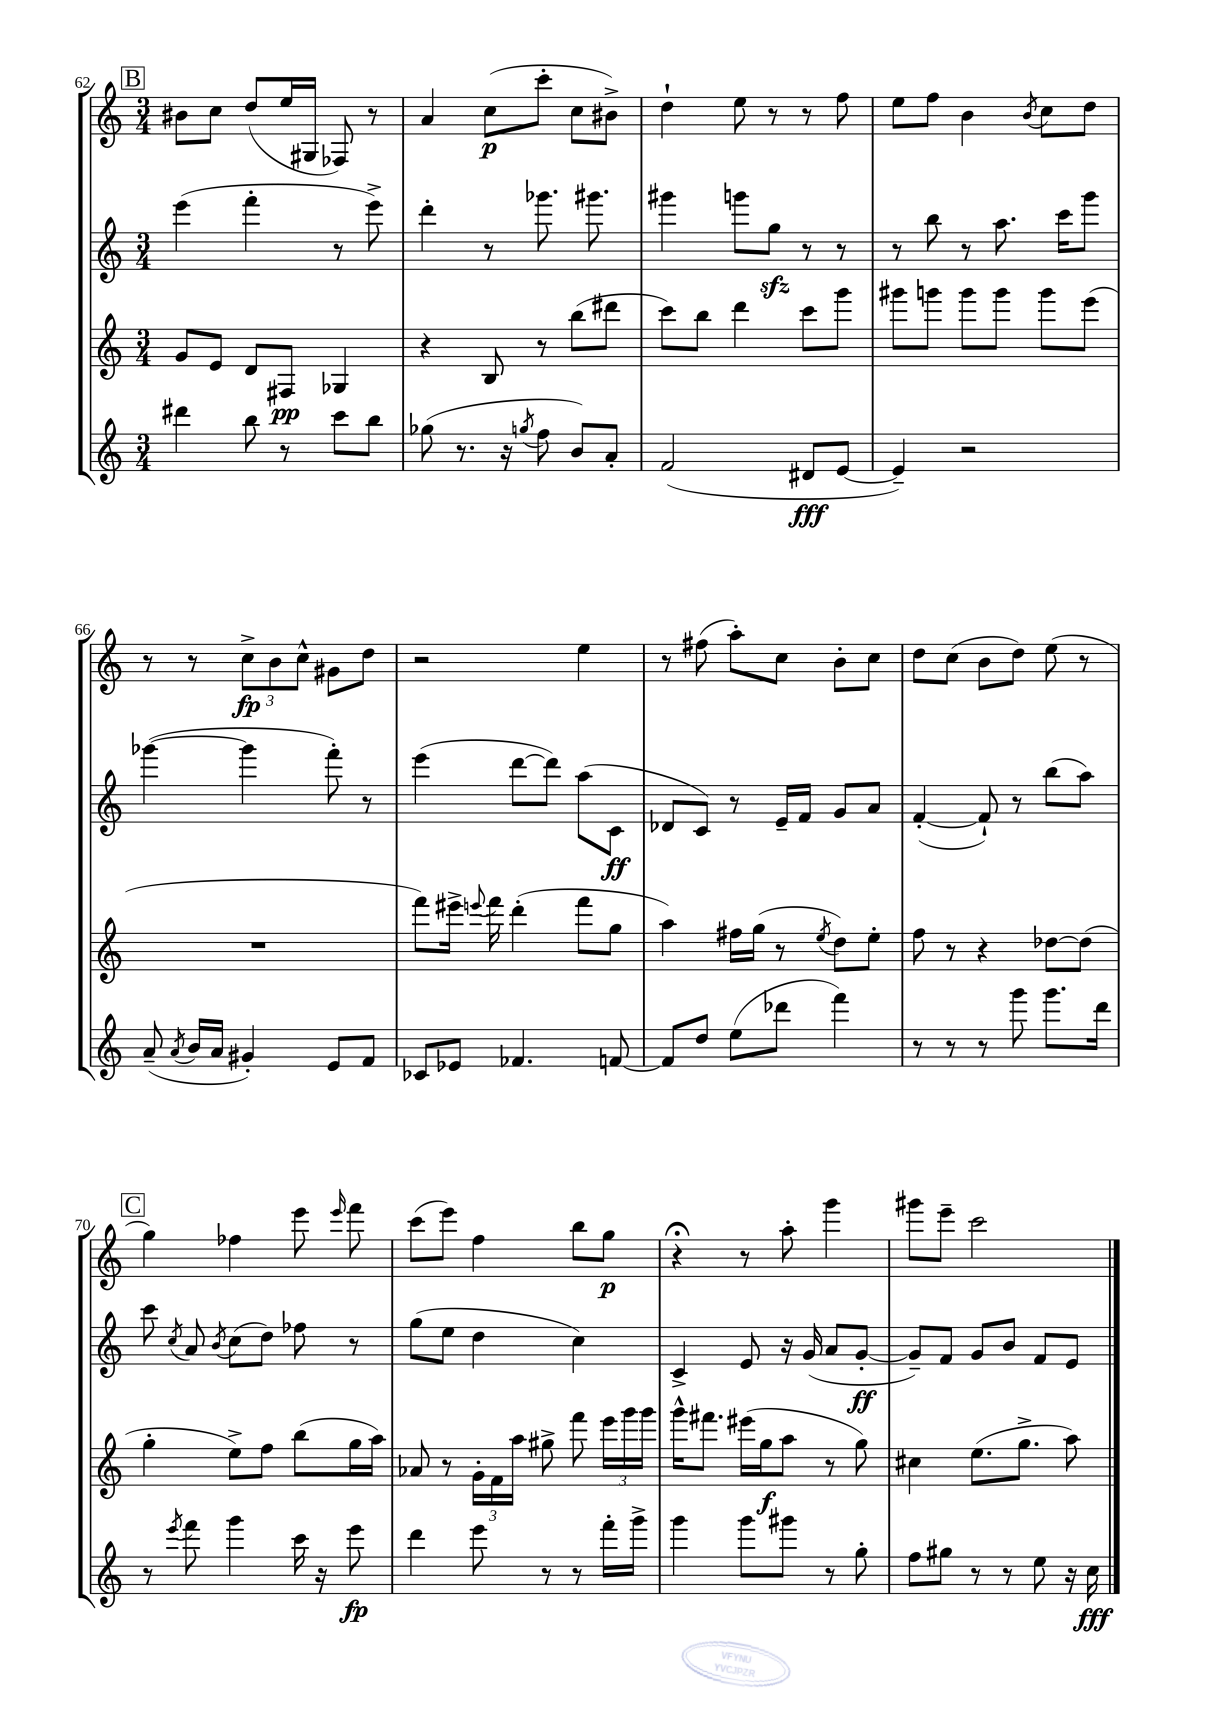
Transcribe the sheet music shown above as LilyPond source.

<<
\new StaffGroup <<
\new Staff = "s0" {
    \clef treble \key c \major \numericTimeSignature \time 3/4
    \autoBeamOff \mark \markup { \box "B" } bis'8[ c''8] d''8[( e''16 gis16] fes8) r8 |
    a'4 c''8[\p( c'''8]-. c''8[ bis'8]->) |
    d''4-! e''8 r8 r8 f''8 |
    e''8[ f''8] b'4 \acciaccatura { b'8 } c''8[ d''8] |
    r8 r8 \tuplet 3/2 { c''8[->\fp b'8 c''8]-^ } gis'8[ d''8] |
    r2 e''4 |
    r8 fis''8( a''8[-.) c''8] b'8[-. c''8] |
    d''8[ c''8]( b'8[ d''8]) e''8( r8 |
    \mark \markup { \box "C" } g''4) fes''4 e'''8 \grace { e'''16 } f'''8 |
    c'''8[( e'''8]) f''4 b''8[ g''8]\p |
    r4\fermata r8 a''8-. g'''4 |
    gis'''8[ e'''8]-- c'''2 \bar "|." |
}
\new Staff = "s1" {
    \clef treble \key c \major \numericTimeSignature \time 3/4
    \autoBeamOff \mark \markup { \box "B" } e'''4( f'''4-. r8 e'''8->) |
    d'''4-. r8 ges'''8. gis'''8. |
    gis'''4 g'''8[ g''8]\sfz r8 r8 |
    r8 b''8 r8 a''8. c'''16[ g'''8] |
    ges'''4~( ges'''4 f'''8-.) r8 |
    e'''4( d'''8[~ d'''8]) a''8[( c'8]\ff |
    des'8[ c'8]) r8 e'16[-- f'16] g'8[ a'8] |
    f'4~-.( f'8-!) r8 b''8[( a''8]) |
    \mark \markup { \box "C" } c'''8 \acciaccatura { c''8 } a'8 \acciaccatura { b'8 } c''8[( d''8]) fes''8 r8 |
    g''8[( e''8] d''4 c''4) |
    c'4-> e'8 r16 g'16( a'8[ g'8]~-.\ff |
    g'8[--) f'8] g'8[ b'8] f'8[ e'8] \bar "|." |
}
\new Staff = "s2" {
    \clef treble \key c \major \numericTimeSignature \time 3/4
    \autoBeamOff \mark \markup { \box "B" } g'8[ e'8] d'8[ fis8]\pp ges4 |
    r4 b8 r8 b''8[( dis'''8] |
    c'''8[) b''8] d'''4 c'''8[ g'''8] |
    gis'''8[ g'''8] g'''8[ g'''8] g'''8[ e'''8]( |
    R2. |
    f'''8[) eis'''16]-> \appoggiatura { e'''8 } f'''16 d'''4-.( f'''8[ g''8] |
    a''4) fis''16[ g''16]( r8 \acciaccatura { e''8 } d''8[) e''8]-. |
    f''8 r8 r4 des''8[~ des''8]( |
    \mark \markup { \box "C" } g''4-. e''8[->) f''8] b''8[( g''16 a''16]) |
    aes'8 r8 \tuplet 3/2 { g'16[-. f'16 a''16] } gis''8-> f'''8 \tuplet 3/2 { e'''16[ g'''16 g'''16] } |
    g'''16[-^ fis'''8.] eis'''16[( g''16\f a''8] r8 g''8) |
    cis''4 e''8.[( g''8.]-> a''8) \bar "|." |
}
\new Staff = "s3" {
    \clef treble \key c \major \numericTimeSignature \time 3/4
    \autoBeamOff \mark \markup { \box "B" } dis'''4 b''8 r8 c'''8[ b''8] |
    ges''8( r8. r16 \acciaccatura { g''8 } f''8 b'8[) a'8]-. |
    f'2( dis'8[\fff e'8]~ |
    e'4--) r2 |
    a'8--( \acciaccatura { a'8 } b'16[ a'16] gis'4-.) e'8[ f'8] |
    ces'8[ ees'8] fes'4. f'8~ |
    f'8[ d''8] e''8[( des'''8] f'''4) |
    r8 r8 r8 g'''8 g'''8.[ d'''16] |
    \mark \markup { \box "C" } r8 \acciaccatura { e'''8 } f'''8 g'''4 c'''16 r16 e'''8\fp |
    d'''4 e'''8 r8 r8 f'''16[-. g'''16]-> |
    g'''4 g'''8[ gis'''8] r8 g''8-. |
    f''8[ gis''8] r8 r8 e''8 r16 c''16\fff \bar "|." |
}
>>
>>
\layout { \context { \Score currentBarNumber = #62 } }
